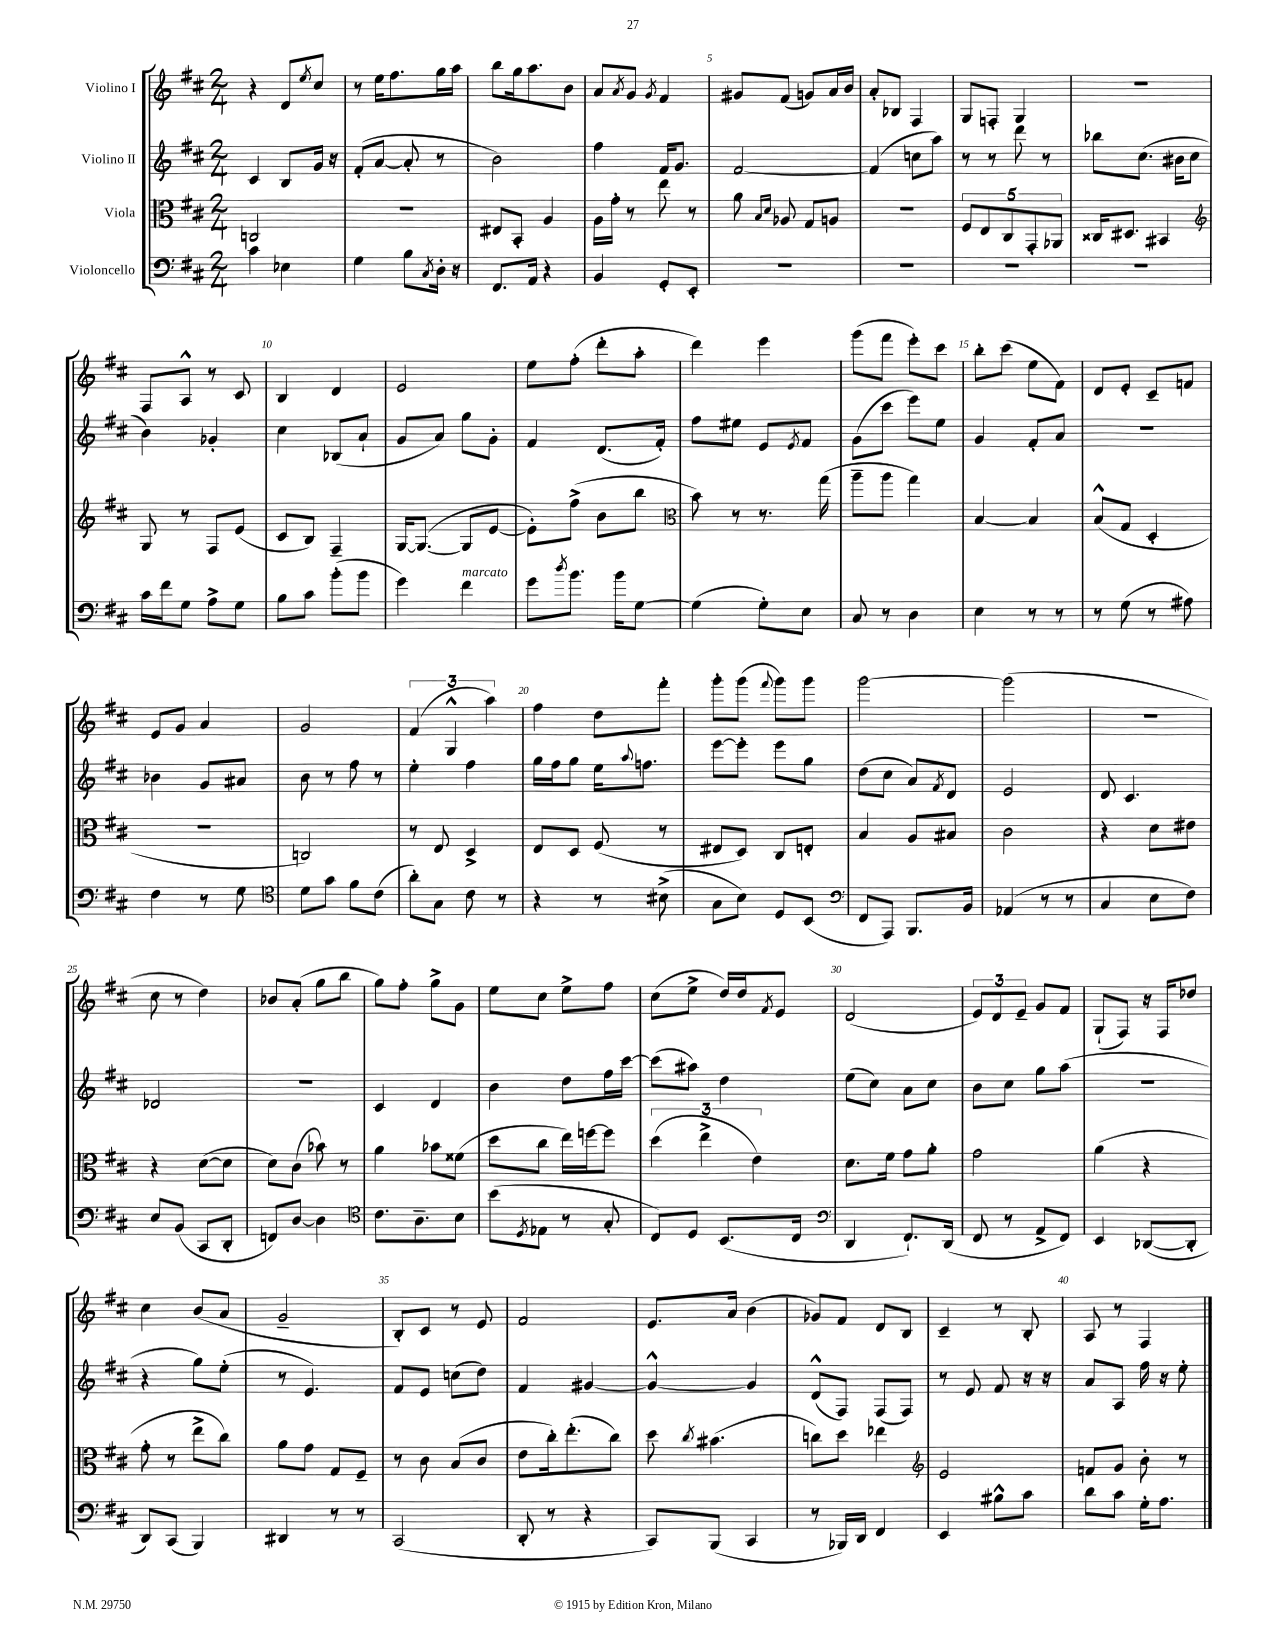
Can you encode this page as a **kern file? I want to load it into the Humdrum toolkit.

**kern	**kern	**kern	**kern
*staff4	*staff3	*staff2	*staff1
*clefF4	*clefC3	*clefG2	*clefG2
*k[f#c#]	*k[f#c#]	*k[f#c#]	*k[f#c#]
*M2/4	*M2/4	*M2/4	*M2/4
4c#	2C	4c#	4r
4E-	.	8B	8d
.	.	.	8qee
.	.	16g	8cc#
.	.	16r	.
=	=	=	=
4G	2r	(8f#'	8r
.	.	[8a	16ee
.	.	.	8.ff#
8B	.	8a']	.
8qC#	.	.	.
16D'	.	8r	16gg
16r	.	.	16aa
=	=	=	=
8.FF#	8E#	2b)	8bb
.	8BB'	.	16gg
16AA	.	.	8.aa
4r	4A	.	.
.	.	.	8b
=	=	=	=
4BB	16A	4ff#	8a
.	16g'	.	.
.	.	.	8qa
.	8r	.	8g
.	.	.	8qg
8GG'	8ee	16f#	4f#
.	.	8.g	.
8EE'	8r	.	.
=	=	=	=
2r	8a	[2f#	8g#
.	16qqB	.	.
.	16qqd	.	.
.	8A-	.	(8f#
.	8G	.	8g)
.	8A	.	16a
.	.	.	16b
=	=	=	=
2r	2r	(4f#]	8a'
.	.	.	8B-
.	.	8cc	4F#
.	.	8aa)	.
=	=	=	=
2r	10F#	8r	8G
.	10E	.	.
.	.	8r	8F'
.	10C#	.	.
.	.	8ddd	4G
.	10GG'	.	.
.	.	8r	.
.	10AA-	.	.
=	=	=	=
2r	16C##	8bb-	2r
.	8.D#	.	.
.	.	(8.cc#	.
.	4BB#	.	.
.	.	16b#	.
.	.	8cc#	.
=	=	=	=
*	*clefG2	*	*
16c#	8G	4b)	8F#
16f#	.	.	.
8G	8r	.	8A^^
8A^	8F#	4g-'	8r
8G	(8e	.	8c#
=	=	=	=
8B	8c#	4cc#	4B
8c#	8B)	.	.
(8b'	4F#~	(8B-	4d
8b	.	8a`	.
=	=	=	=
4g)	[16G	8g	2e
.	(8.G_	.	.
.	.	8a)	.
4f#	8G]	8gg	.
.	[8e	8g'	.
=	=	=	=
8g	8e'])	4f#	8ee
8qdd	.	.	.
8.b	(8ff#^	.	(8ff#'
.	8b	(8.d	8ddd'
16b	.	.	.
[8G	8bb	.	8aa'
.	.	16f#')	.
=	=	=	=
*	*clefC3	*	*
(4G]	8b)	8ff#	4ddd)
.	8r	8ee#	.
8G')	8.r	8e	4eee
.	.	8qe	.
8E	.	8f#	.
.	(16gg	.	.
=	=	=	=
8C#	8aa~	(8g	(8ggg
8r	8aa	8ccc#	8fff#
4D	4gg)	8eee)	8eee')
.	.	8ee	8ccc#
=	=	=	=
4E	[4B	4g	8bb'
.	.	.	(8ccc#
8r	4B]	8f#'	8ee
8r	.	8a	8f#)
=	=	=	=
8r	(8B^^	2r	8d
(8G	8G	.	8e'
8r	4D'	.	8c#~
8A#)	.	.	8f
=	=	=	=
4F#	2r	4b-	8e
.	.	.	8g
8r	.	8g	4a
8G	.	8a#	.
=	=	=	=
*clefC4	*	*	*
8d	2C)	8b	2g
8g	.	8r	.
8f#	.	8ff#	.
(8c#	.	8r	.
=	=	=	=
8a')	8r	4ee'	(6f#
8G	8E	.	.
.	.	.	6G^^
8c#	4D^	4ff#	.
.	.	.	6aa)
8r	.	.	.
=	=	=	=
4r	8E	16gg	4ff#
.	.	16ff#	.
.	8D	8gg	.
8r	(8F#	16ee	8dd
.	.	8qqaa	.
.	.	8.ff	.
(8B#^	8r	.	8fff#'
=	=	=	=
8G	8E#	[8eee	8ggg'
8B)	8D)	8eee']	(8ggg
.	.	.	8qqfff#
8D	8C#	8eee	8ggg)
(8BB	8E'	8gg	8ggg
=	=	=	=
*clefF4	*	*	*
8FF#	4B	(8dd	[2ggg
8AAA)	.	8cc#	.
8.BBB	8A	8a)	.
.	.	8qf#	.
.	8B#	8d	.
16BB	.	.	.
=	=	=	=
(4AA-	2c#	2e	(2ggg]
8r	.	.	.
8r	.	.	.
=	=	=	=
4C#	4r	8d	2r
.	.	4.c#	.
8E	8d	.	.
8F#)	8e#	.	.
=	=	=	=
8E	4r	2d-	8cc#
(8BB	.	.	8r
8CC#	([8d	.	4dd)
8DD'	8d]	.	.
=	=	=	=
8FF)	8d)	2r	8b-
[8D	(8c#	.	(8a'
4D]	8b-)	.	8gg
.	8r	.	8bb
=	=	=	=
*clefC4	*	*	*
8.c#	4a	4c#	8gg)
.	.	.	8ff#'
8.A~	.	.	.
.	8b-	4d	8gg^
8B	(8f##	.	8g
=	=	=	=
(8b	8dd	4b	8ee
8qD	.	.	.
8E-	8cc#	.	8cc#
8r	16ee)	8dd	8ee^
.	[16ff	.	.
8G'	8ff]	16ff#	8ff#
.	.	[16ccc#	.
=	=	=	=
8C#)	(6dd	(8ccc#]	(8cc#
8D	.	8aa#)	8ee^
.	6ee^	.	.
(8.BB	.	4dd	16dd)
.	.	.	16dd
.	6e)	.	.
.	.	.	8qf#
.	.	.	8e
16C#	.	.	.
=	=	=	=
*clefF4	*	*	*
4DD	8.d	(8ee	(2d
.	.	8cc#)	.
.	16f#	.	.
8.FF#`)	8g	8a	.
.	8a'	8cc#	.
(16DD	.	.	.
=	=	=	=
8FF#	2g	8b	12e)
.	.	.	12d
8r	.	8cc#	.
.	.	.	12e~
8AA^	.	8gg	8g
8FF#)	.	(8aa	8f#
=	=	=	=
4EE	(4a	2r	(8G`
.	.	.	8F#)
([8DD-	4r	.	16r
.	.	.	16F#
8DD-']	.	.	8dd-
=	=	=	=
8DD)	8g'	4r	4cc#
(8CC#	8r	.	.
4BBB)	8ee^	8gg)	(8b
.	8cc#)	(8ee'	8a
=	=	=	=
4DD#	8a	8r	2g~
.	8g	4.e)	.
8r	8G	.	.
8r	8F#~	.	.
=	=	=	=
(2CC#	8r	8f#	8B')
.	8c#	8e	8c#
.	(8B	(8cc	8r
.	8c#	8dd)	8e
=	=	=	=
8DD'	8e	4f#	2f#
8r	16cc#')	.	.
.	(8.ee'	.	.
4r	.	[4g#	.
.	8cc#)	.	.
=	=	=	=
8CC#)	8dd	4g#^^_	8.e
.	8qcc#	.	.
(8BBB	(4.b#	.	.
.	.	.	16a
4CC#	.	4g#]	(4b
=	=	=	=
8r	8cc)	(8d^^	8g-)
16BBB-)	8dd	8F#)	8f#
16DD	.	.	.
4FF#	4ee-	(8F#	8d
.	.	8F#)	8B
=	=	=	=
*	*clefG2	*	*
4EE	2e	8r	4c#~
.	.	8e	.
8B#^^	.	8f#	8r
8c#	.	16r	8B'
.	.	16r	.
=	=	=	=
8d	8f	8a	8A
8c#	8g	8A	8r
16G'	8b'	16ff#	4F#
8.A	.	16r	.
.	8r	8ee'	.
==	==	==	==
*-	*-	*-	*-
